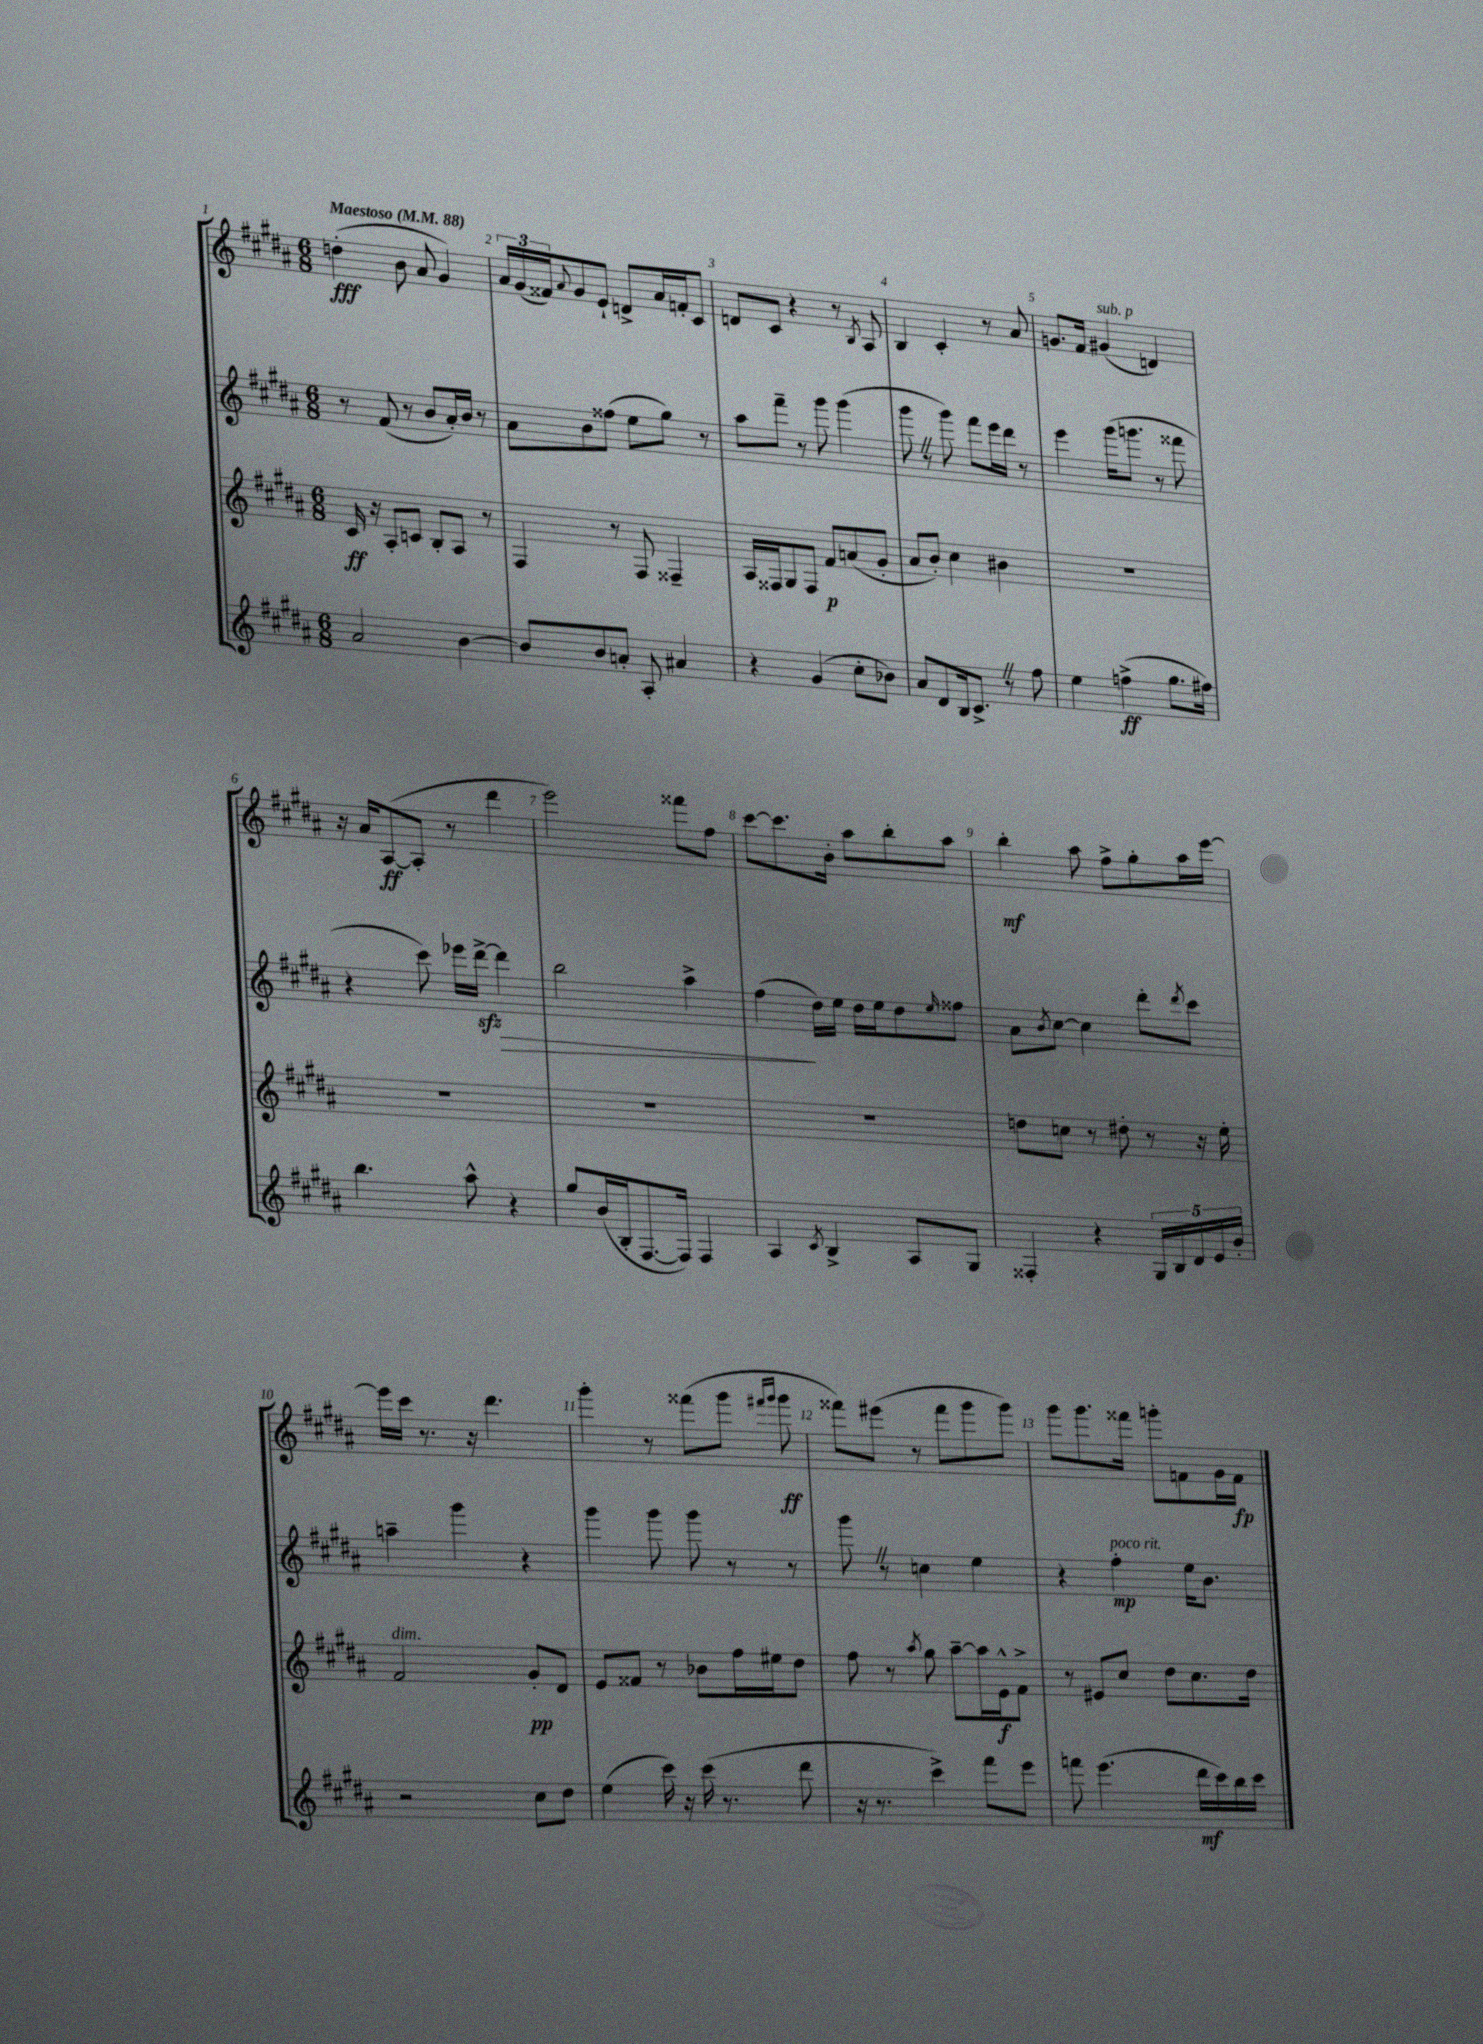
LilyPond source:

<<
\new StaffGroup <<
\new Staff = "s0" {
    \clef treble \key b \major \numericTimeSignature \time 6/8 \tempo "Maestoso" 4 = 88
    d''4-.\fff( b'8 ais'8 gis'4) |
    \tuplet 3/2 { ais'16 gis'16( fisis'16) } \appoggiatura { ais'8 } gis'8 e'8-! d'8-> ais'16 f'16-. cis'8 |
    d'8 cis'8 r4 r8 \acciaccatura { b8 } ais8 |
    b4 cis'4-. r8 ais'8 |
    g'8. fis'16 gis'4^\markup { \italic "sub. p" }( d'4) |
    r16 ais'16 ais8~\ff( ais8-. r8 dis'''4 |
    e'''2) fisis'''8 fis''8 |
    cis'''8~ cis'''8. b'16-. ais''8 b''8-. ais''8 |
    b''4-.\mf ais''8 fis''8-> gis''8-. ais''16 e'''16~ |
    e'''16 cis'''16 r8. r16 dis'''4. |
    gis'''4-. r8 fisis'''8( gis'''8 \grace { fis'''16 gis'''16 } gis'''8\ff |
    fisis'''8) eis'''8( r8 fisis'''8 gis'''8 gis'''8) |
    gis'''8 gis'''8. fisis'''16 g'''8-. f'8 gis'16 f'16\fp \bar "|." |
}
\new Staff = "s1" {
    \clef treble \key b \major \numericTimeSignature \time 6/8
    r8 fis'8( r8 b'8 ais'16-.) b'16 r8 |
    ais'8 b'8 fisis''8( e''8 gis''8) r8 |
    ais''8 fis'''8-- r8 gis'''8 gis'''4( |
    gis'''8 \once \override BreathingSign.text = \markup { \musicglyph "scripts.caesura.straight" } \breathe r8 gis'''8) fis'''8 e'''16 dis'''16 r8 |
    e'''4 gis'''16( g'''8. r8 fisis'''8 |
    r4 cis'''8) ees'''16 dis'''16~->\sfz dis'''4\> |
    b''2 ais''4-> |
    fis''4\!( dis''16) e''16 dis''16 e''16 dis''8 \grace { e''16 } fisis''8 |
    ais'8 \acciaccatura { b'8 } cis''8~ cis''4 dis'''8-. \acciaccatura { dis'''8 } cis'''8 |
    a''4-- gis'''4 r4 |
    gis'''4 gis'''8 gis'''8 r8 r8 |
    gis'''8 \once \override BreathingSign.text = \markup { \musicglyph "scripts.caesura.straight" } \breathe r8 c''4 e''4 |
    r4 fis''4-.\mp^\markup { \italic "poco rit." } e''16 b'8. \bar "|." |
}
\new Staff = "s2" {
    \clef treble \key b \major \numericTimeSignature \time 6/8
    cis'16\ff r16 ais8-. c'8 b8-. ais8 r8 |
    fis4 r8 fis8 fisis4-- |
    ais16 fisis16 gis8 fisis8 fis'8\p a'8( gis'8-. |
    ais'8 b'8-.) cis''4 bis'4 |
    R2. |
    R2. |
    R2. |
    R2. |
    d''8 c''8 r8 dis''8-. r8 r16 e''16-. |
    fis'2^\markup { \italic "dim." } gis'8-.\pp dis'8 |
    e'8 fisis'8 r8 bes'8 fis''16 eis''16 dis''8 |
    fis''8 r8 \acciaccatura { ais''8 } gis''8 ais''8~-- ais''16 e'16-^\f fis'8-> |
    r8 eis'8 cis''8 dis''8 cis''8. dis''16 \bar "|." |
}
\new Staff = "s3" {
    \clef treble \key b \major \numericTimeSignature \time 6/8
    ais'2 b'4~ |
    b'8 b'8 a'8-. ais8-. ais'4 |
    r4 gis'4( cis''8-. bes'8) |
    ais'8 dis'8 b16 cis'8.-> \once \override BreathingSign.text = \markup { \musicglyph "scripts.caesura.straight" } \breathe r8 fis''8 |
    e''4 f''4->\ff( gis''8. fis''16) |
    b''4. ais''8-^ r4 |
    gis''8 b'16( b16-. fis8.~ fis16) fis4 |
    ais4 \acciaccatura { cis'8 } b4-> ais8 gis8 |
    fisis4-. r4 \tuplet 5/4 { gis16 b16 dis'16 e'16 b'16-. } |
    r2 cis''8 dis''8 |
    e''4( cis'''16) r16 cis'''16( r8. dis'''8 |
    r16 r8. cis'''4->) fis'''8 e'''8 |
    f'''8 e'''4.( dis'''16\mf cis'''16) b''16 cis'''16 \bar "|." |
}
>>
>>
\layout { \context { \Score \override BarNumber.break-visibility = ##(#f #t #t) barNumberVisibility = #all-bar-numbers-visible } }
